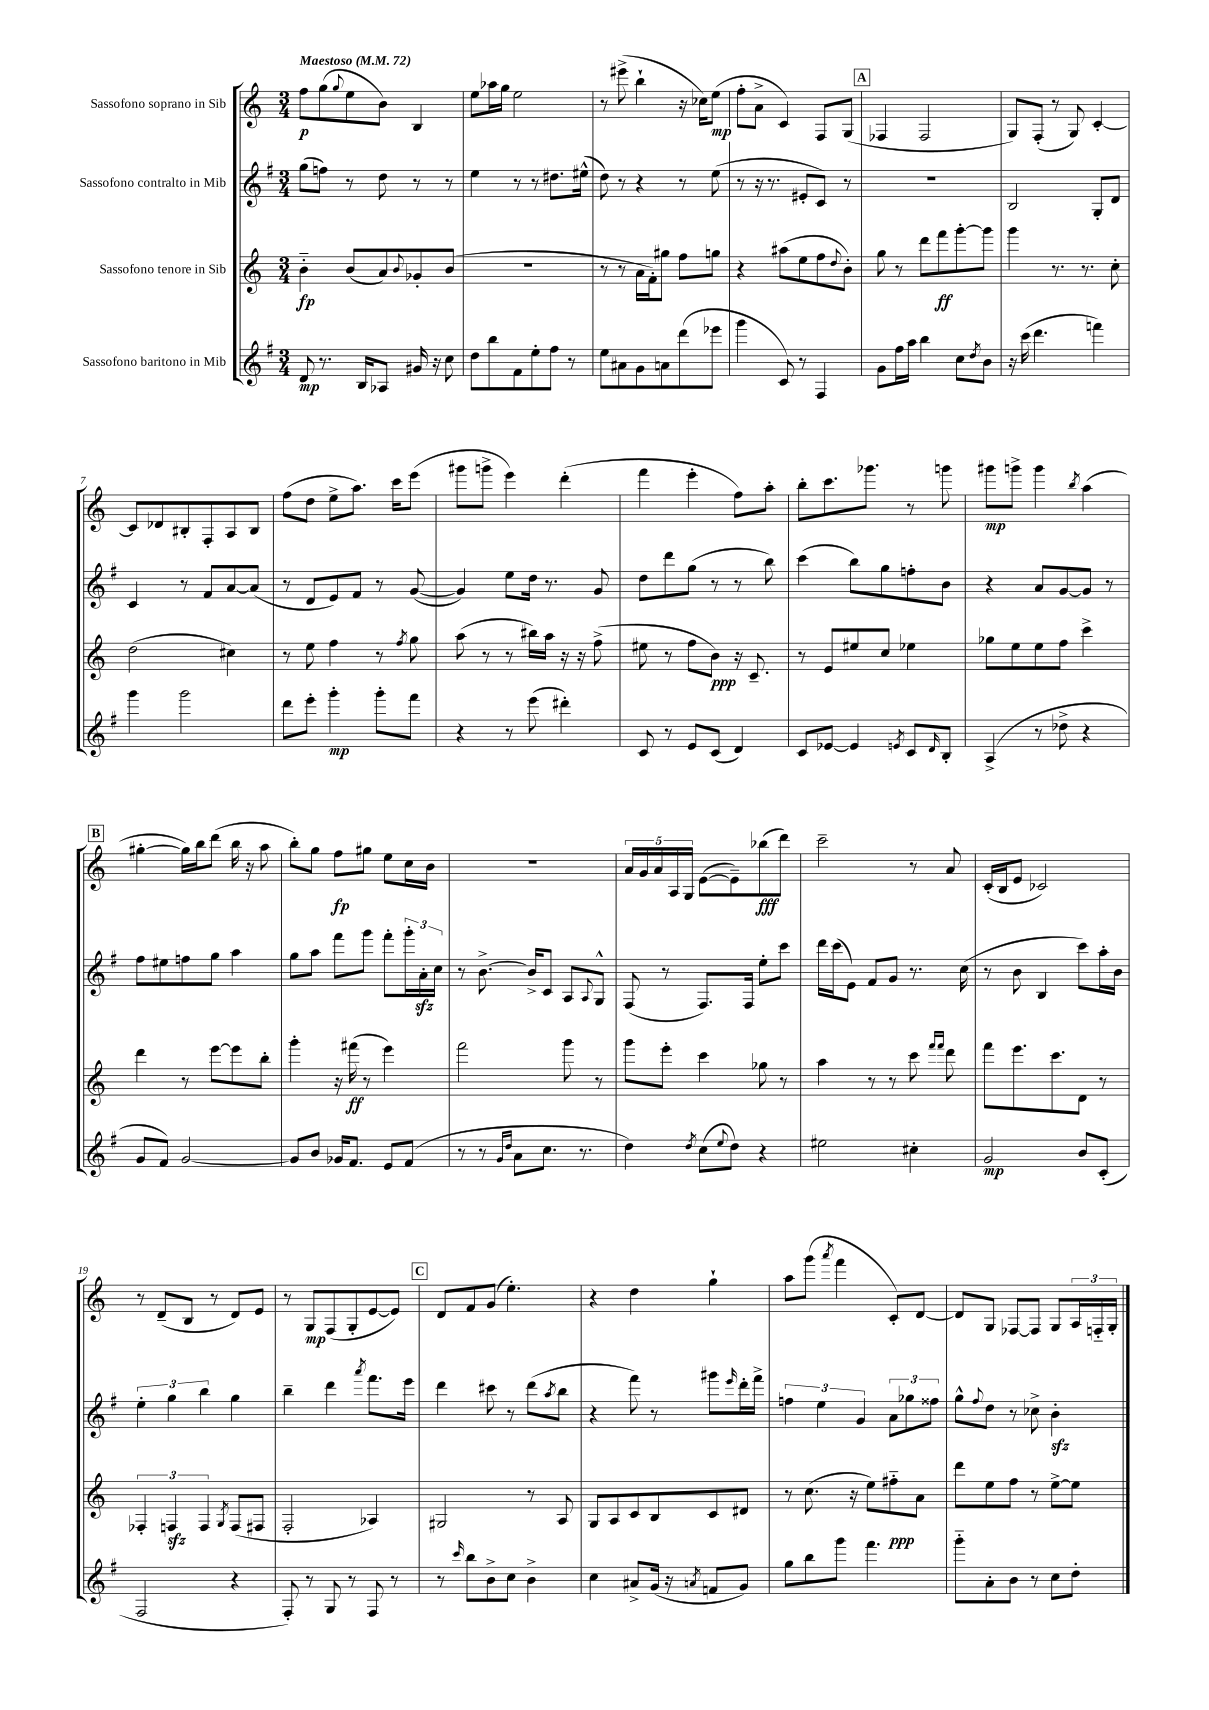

**kern	**kern	**kern	**kern
*staff4	*staff3	*staff2	*staff1
*clefG2	*clefG2	*clefG2	*clefG2
*k[f#]	*k[]	*k[f#]	*k[]
*M3/4	*M3/4	*M3/4	*M3/4
*MM72	*MM72	*MM72	*MM72
8d	4b'~	(8gg	8ff
8.r	.	8ff)	(8gg
.	.	.	8qqgg
.	(8b	8r	8ee
16B	.	.	.
8A-	8a)	8dd	8b)
.	8qqb	.	.
16g#	8g-'	8r	4B
16r	.	.	.
8cc	(8b	8r	.
=	=	=	=
8dd	2.r	4ee	8ee
8bb	.	.	16aa-
.	.	.	16gg
8f#	.	8r	2ee
8ee'	.	8r	.
8ff#	.	8.dd#	.
8r	.	.	.
.	.	(16ee#^^	.
=	=	=	=
8ee	8r	8dd)	8r
8a#	8r	8r	(8eee#^
8g	16a	4r	4bb`
.	16f')	.	.
8a	8gg#	.	.
(8ddd	8ff	8r	16r
.	.	.	16cc-)
8eee-	8gg	(8ee	(8ee
=	=	=	=
4ggg	4r	8r	8ff'
.	.	16r	8a^
.	.	8.r	.
8c)	(8aa#	.	4c)
8r	8ee	8e#'	.
4F#	8ff	8c)	8F
.	8qqdd	.	.
.	8b')	8r	(8G
=	=	=	=
8g	8gg	2.r	4F-
16ff#	8r	.	.
16aa	.	.	.
4bb	8ddd	.	2F-
.	8fff	.	.
8cc	[8ggg'	.	.
8qdd	.	.	.
8b	8ggg]	.	.
=	=	=	=
16r	4ggg	2B	8G)
(16ccc	.	.	.
4.ddd	.	.	(8F'
.	8.r	.	8r
.	.	.	8G)
.	8.r	.	.
4fff)	.	8G'	[4c'
.	8cc'	8d	.
=	=	=	=
4ggg	(2dd	4c	8c]
.	.	.	8d-
2ggg	.	8r	8B#'
.	.	8f#	8F'
.	4cc#)	[8a	8A
.	.	(8a]	8B#
=	=	=	=
8ddd	8r	8r	(8ff
8eee'	8ee	8d	8dd
4ggg'	4ff	8e)	8ee^
.	.	8f#	8.aa)
8ggg'	8r	8r	.
.	.	.	16ccc
.	8qff	.	.
8fff#	8gg	([8g	(8eee
=	=	=	=
4r	(8aa	4g])	8ggg#
.	8r	.	8ggg^
8r	8r	8ee	4eee)
(8eee	16bb#)	16dd	.
.	16aa	8.r	.
4ddd#')	16r	.	(4ddd'
.	16r	.	.
.	(8ff^	8g	.
=	=	=	=
8c	8ee#	8dd	4fff
8r	8r	8ddd	.
8e	8ff	(8gg	4eee'
(8c	8b)	8r	.
4d)	16r	8r	8ff)
.	8.c~	.	.
.	.	8bb)	8aa'
=	=	=	=
8c	8r	(4ccc	8bb'
[8e-	8e	.	8.ccc
4e-]	8ee#	8bb)	.
.	.	.	8.ggg-
.	8cc	8gg	.
8qe	.	.	.
8c	4ee-	8ff'	8r
16qqd	.	.	.
8B'	.	8b	8ggg
=	=	=	=
(4A^	8gg-	4r	8ggg#
.	8ee	.	8ggg^
8r	8ee	8a	4ggg
8dd-^	8ff	[8g	.
.	.	.	8qbb
4r	4ccc^	8g]	(4aa
.	.	8r	.
=	=	=	=
8g	4ddd	8ff#	[4gg#'
8f#)	.	8ee#	.
[2g	8r	8ff	16gg#])
.	.	.	16bb
.	[8eee	8gg	(8ddd
.	8eee]	4aa	16bb
.	.	.	16r
.	8bb'	.	8aa
=	=	=	=
8g]	4ggg'	8gg	8bb')
8b	.	8aa	8gg
16g-	16r	8fff#	8ff
8.f#	(16fff#	.	.
.	8r	8ggg	8gg#
8e	4eee)	8fff#'	8ee
(8f#	.	24ggg'	16cc
.	.	24a'	.
.	.	.	16b
.	.	24cc	.
=	=	=	=
8r	2fff	8r	2.r
8r	.	[8.b^	.
16qqg	.	.	.
16qqdd	.	.	.
8a	.	.	.
.	.	16b^]	.
8.cc	.	8c	.
.	8ggg	8A	.
8.r	.	.	.
.	.	8qqA	.
.	8r	8G^^	.
=	=	=	=
4dd)	8ggg	(8F#	20a
.	.	.	20g
.	.	.	20a
.	8eee'	8r	.
.	.	.	20A
.	.	.	20G
8qdd	.	.	.
(8cc	4ccc	8.F#)	([8e
8qqee	.	.	.
8dd)	.	.	8e~])
.	.	16F#	.
4r	8gg-	8ee'	(8bb-
.	8r	8ccc	8ddd)
=	=	=	=
2ee#	4aa	16ddd	2ccc~
.	.	(16ccc	.
.	.	8e)	.
.	8r	8f#	.
.	8r	8g	.
4cc#'	8ccc	8.r	8r
.	16qqfff	.	.
.	16qqfff	.	.
.	8ddd	.	8a
.	.	(16cc	.
=	=	=	=
2g	8fff	8r	(16c'
.	.	.	16B
.	8.eee	8b	8e
.	.	4B	2c-)
.	8.ccc	.	.
8b	8d	8ccc)	.
(8c'	8r	16aa'	.
.	.	16b	.
=	=	=	=
2F#	6F-'	6ee'	8r
.	.	.	(8d~
.	6F	6gg	.
.	.	.	8B
.	6F	6bb	.
.	.	.	8r
.	8qG	.	.
4r	(8F	4gg	8d)
.	8F#	.	8e
=	=	=	=
8F#')	2F'	4bb~	8r
8r	.	.	8G
8G	.	4ddd	(8F
8r	.	.	8G'
.	.	8qaaa	.
8F#	4A-)	8.fff#	[8e
8r	.	.	8e])
.	.	16eee	.
=	=	=	=
8r	2G#	4ddd	8d
16qqccc	.	.	.
8bb	.	.	8f
8b^	.	8ccc#	(8g
8cc	.	8r	4.ee')
4b^	8r	(8ddd	.
.	.	8qaa	.
.	8A	8bb	.
=	=	=	=
4cc	8G	4r	4r
.	8A	.	.
8a#^	8c	8fff#)	4dd
(16g	8B	8r	.
16r	.	.	.
8qa	.	.	.
8f	8c	8ggg#	4gg`
.	.	16qqeee	.
8g)	8d#	16ddd'	.
.	.	16fff#^	.
=	=	=	=
8gg	8r	6ff	8aa
8bb	(8.cc	.	(8ggg
.	.	6ee	.
.	.	.	8qaaa
8ggg	.	.	4fff
.	16r	.	.
.	.	6g	.
4.fff#	8ee)	.	.
.	8ff#'~	12a	8c')
.	.	12gg-	.
.	8a	.	[8d
.	.	12ff##	.
=	=	=	=
8ggg'~	8ddd	8gg^^	8d]
.	.	8qqff#	.
8a'	8ee	8dd	8G
8b	8ff	8r	[8F-
8r	8r	8cc-^	8F-]
8cc	[8ee^	4b'	8G
8dd'	8ee]	.	24A
.	.	.	24F'~
.	.	.	24G'
==	==	==	==
*-	*-	*-	*-
